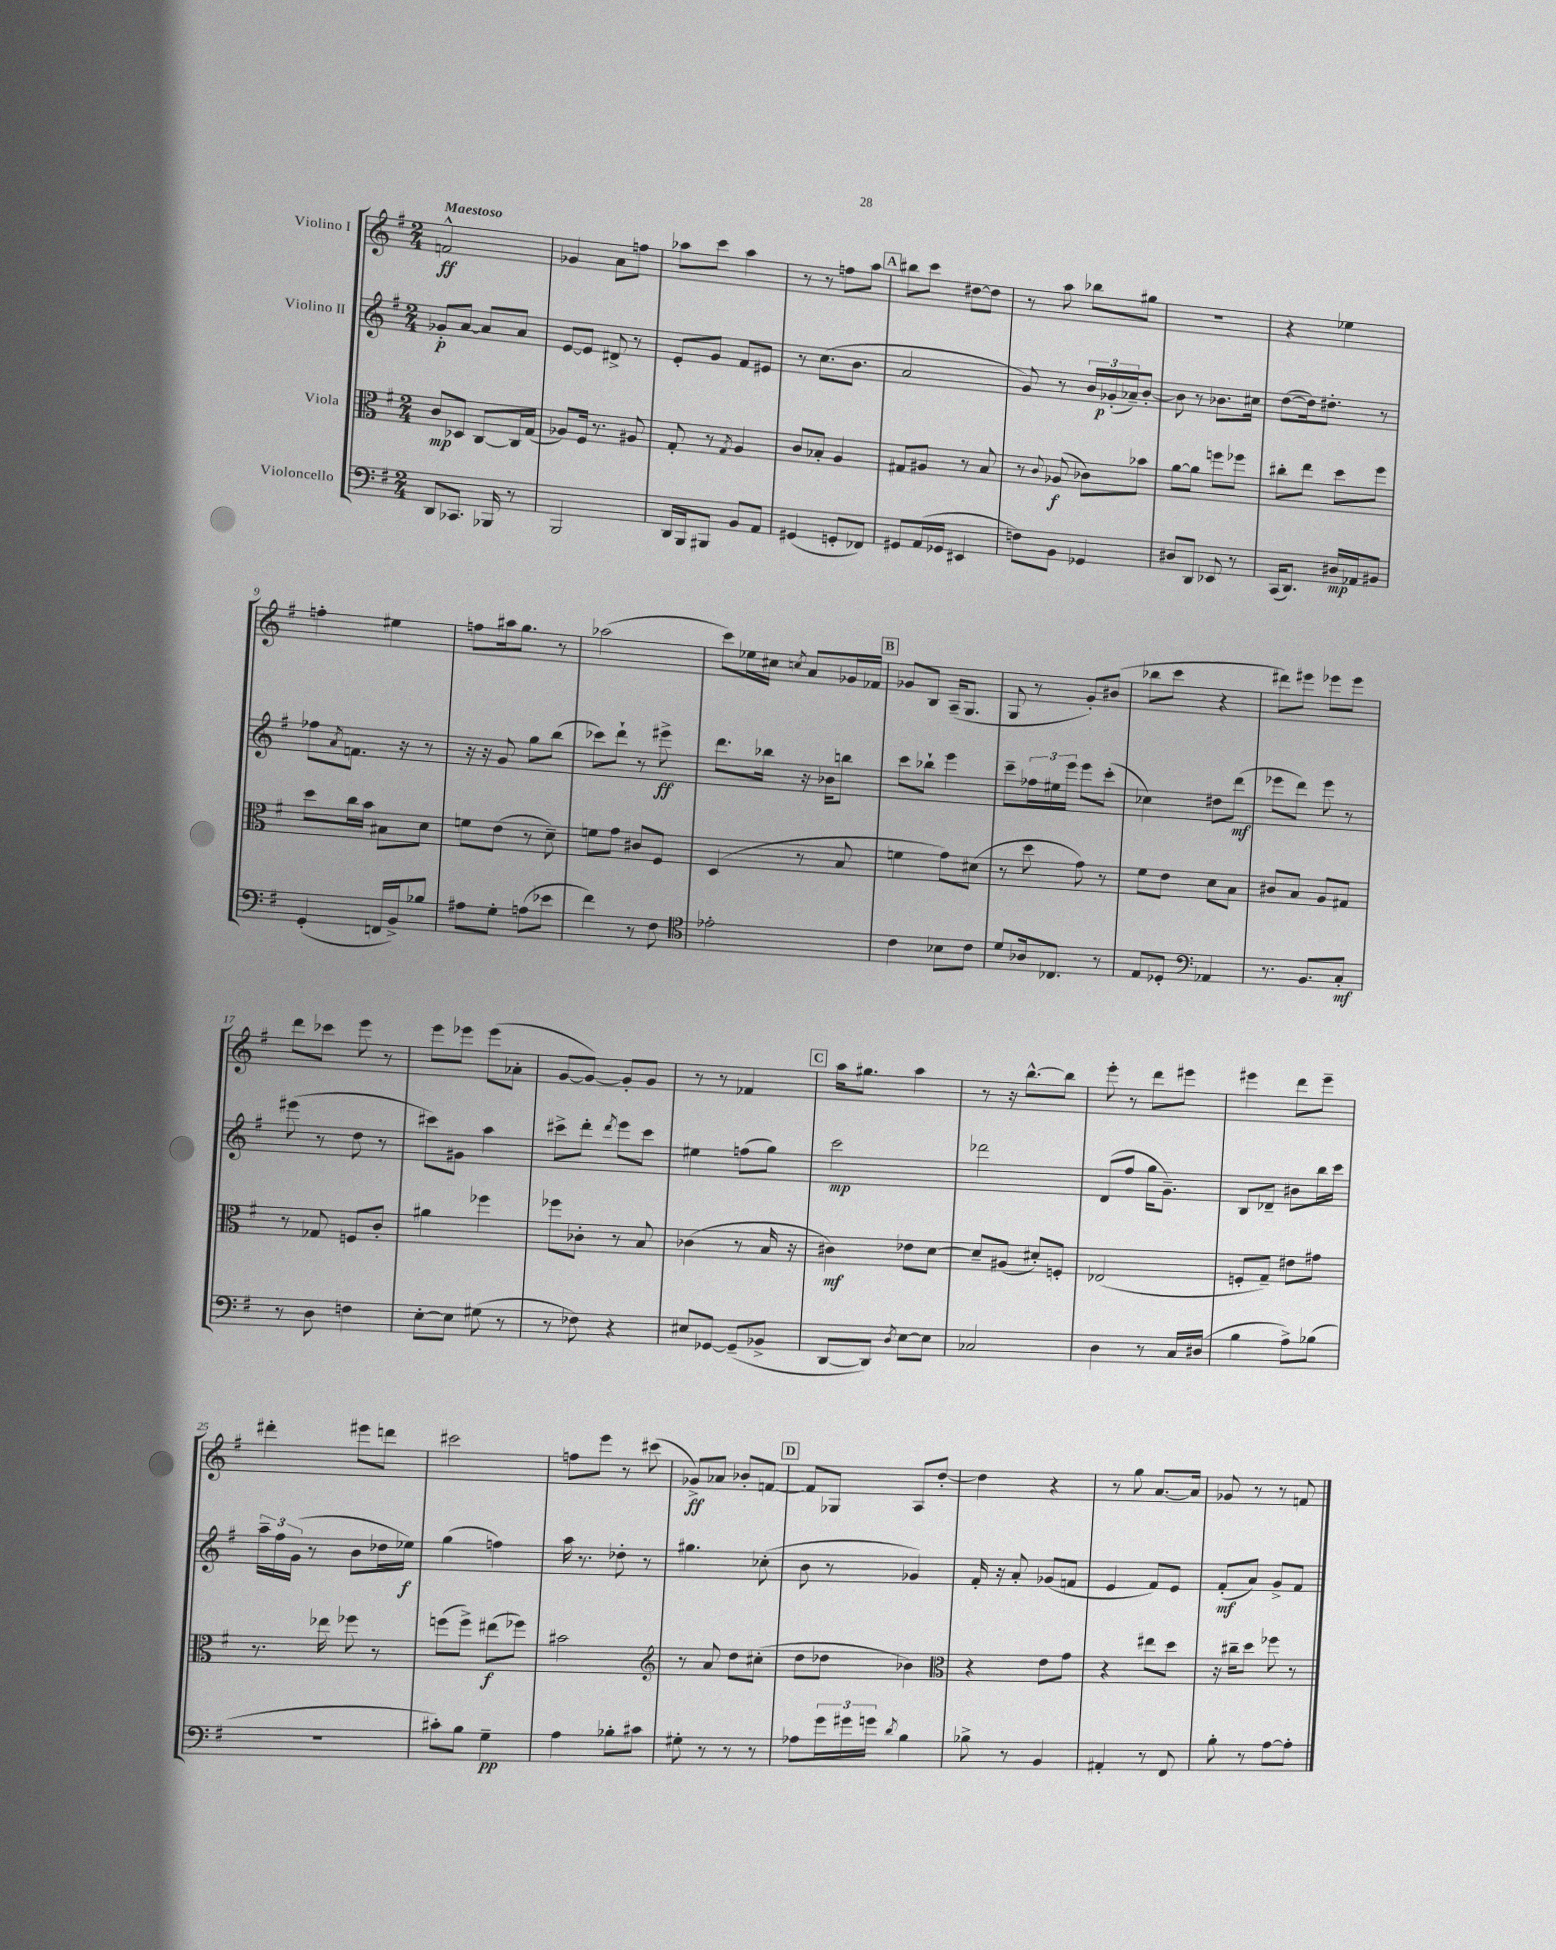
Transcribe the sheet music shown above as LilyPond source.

<<
\new StaffGroup <<
\new Staff = "s0" \with { instrumentName = "Violino I" } {
    \clef treble \key g \major \numericTimeSignature \time 2/4 \tempo "Maestoso"
    f'2-^\ff |
    ges'4 a'8 f''8 |
    aes''8 c'''8 aes''4 |
    r8 r8 f''8 a''8 |
    \mark \markup { \box "A" } bis''8 c'''8 dis''8~ dis''8 |
    r8 a''8 bes''8 gis''8 |
    r2 |
    r4 ees''4 |
    f''4-. eis''4 |
    f''8 ais''16 g''8. r8 |
    aes''2( |
    c'''8) ees''16 cis''16 \acciaccatura { c''8 } a'8 ges'16 fes'16 |
    \mark \markup { \box "B" } ges'8 b8 a16--( g8. |
    g8 r8 g'8-.) bis'8( |
    bes''8 c'''8 r4 |
    dis'''8) eis'''8 ees'''8 ees'''8 |
    d'''8 ces'''8 e'''8 r8 |
    e'''8 ees'''8 ees'''8( aes'8-. |
    g'8~ g'8~) g'8-. g'8 |
    r8 r8 fes'4 |
    \mark \markup { \box "C" } a''16 gis''8. a''4 |
    r8 r16 b''8.~-^ b''8 |
    e'''8-. r8 d'''8 eis'''8 |
    eis'''4 d'''8 eis'''8-- |
    dis'''4-. eis'''8 d'''8 |
    cis'''2 |
    f''8 e'''8 r8 cis'''8( |
    ges'8->\ff) aes'8 bes'8-. f'8~ |
    \mark \markup { \box "D" } f'8 ges8 a8 d''8~-. |
    d''4 r4 |
    r8 g''8 a'8.~ a'16 |
    ges'8 r8 r8 f'8 \bar "|." |
}
\new Staff = "s1" \with { instrumentName = "Violino II" } {
    \clef treble \key g \major \numericTimeSignature \time 2/4
    ges'8-.\p a'8~ a'8 a'8 |
    e'8~ e'8 dis'8-> r8 |
    e'8-. g'8 fis'8 eis'8 |
    r8 c''8.( b'8. |
    \mark \markup { \box "A" } a'2 |
    g'8) r8 \tuplet 3/2 { b'16 ges'16-.\p( aes'16--) } b'8~-. |
    b'8 r8 bes'8. cis''16 |
    d''8~( d''16) dis''8.-. r8 |
    fes''8 \acciaccatura { a'8 } f'8. r16 r8 |
    r16 r16 g'8 g''8 b''8( |
    ces'''8) d'''8-! r8 eis'''8->\ff |
    d'''8. bes''16 r16 bes'16 b''8 |
    \mark \markup { \box "B" } c'''8 bes''8-! e'''4 |
    c'''8-- \tuplet 3/2 { fes''16 eis''16 e'''16 } e'''8 c'''8-.( |
    ces''4) dis''8 d'''8\mf( |
    ees'''8 d'''8) ees'''8 r8 |
    eis'''8( r8 d''8 r8 |
    cis'''8) gis'8 a''4 |
    cis'''8-> d'''8-. \acciaccatura { d'''8 } e'''8 cis'''8 |
    eis''4 f''8( g''8) |
    \mark \markup { \box "C" } c'''2\mp |
    des'''2 |
    d'8( fis''8 g''16 g'8.--) |
    b8 des'8-- bis'8 b''16 c'''16 |
    \tuplet 3/2 { a''16-- fis''16 g'16( } r8 b'8 des''16 ees''16\f) |
    g''4( f''4) |
    a''16 r8. des''8-. r8 |
    gis''4. ces''8-.( |
    \mark \markup { \box "D" } b'8 r8 ges'4) |
    fis'16-. r16 a'8-. ges'8( f'8 |
    e'4 fis'8) e'8 |
    fis'8-.\mf( a'8) g'8-> fis'8 \bar "|." |
}
\new Staff = "s2" \with { instrumentName = "Viola" } {
    \clef alto \key g \major \numericTimeSignature \time 2/4
    c'8\mp des8 c8~ c16 g16( |
    aes8) fis16 r8. ais8 |
    g8-. r8 \acciaccatura { g8 } a4 |
    c'8 bes8-. a4 |
    \mark \markup { \box "A" } gis8 ais8 r8 b8 |
    r8 \appoggiatura { c'8 } aes8\f( ces'8) bes'8 |
    a'8~ a'8 f''8 fes''8 |
    cis''8-. e''8 d''8 fis''8 |
    d''8 c''16 b'16 bis8 d'8 |
    f'8 e'8( r8 d'8--) |
    f'8 g'8 cis'8 fis8 |
    d4( r8 b8 |
    \mark \markup { \box "B" } f'4 g'8) dis'8( |
    r8 d''8 g'8) r8 |
    fis'8 e'8 d'8 b8 |
    cis'8 b8 a8 gis8 |
    r8 ges8 f8 c'8-. |
    ais'4 fes''4 |
    fes''8 ces'8-. r8 b8 |
    ces'4( r8 b16 r16 |
    \mark \markup { \box "C" } cis'4\mf) ees'8 d'8~ |
    d'8-- ais8( dis'8-.) f8-. |
    ees2( |
    f8-. g8--) eis'8 gis'8 |
    r8. ees''16 fes''8 r8 |
    f''8( f''8->) eis''8\f( fes''8) |
    bis'2 |
    \clef treble r8 a'8 d''8 cis''8-.( |
    \mark \markup { \box "D" } d''8 des''8 bes'4) |
    \clef alto r4 e'8 g'8 |
    r4 eis''8 d''8 |
    r16 cis''16-- d''8 fes''8 r8 \bar "|." |
}
\new Staff = "s3" \with { instrumentName = "Violoncello" } {
    \clef bass \key g \major \numericTimeSignature \time 2/4
    d,8 ces,8. bes,,16 r8 |
    b,,2 |
    d,16 b,,16 bis,,8 b,8 a,8 |
    gis,4( g,8-. fes,8) |
    \mark \markup { \box "A" } gis,8 a,16( ges,16 eis,4 |
    f8) b,8 ges,4 |
    dis8 d,8 ees,8 r8 |
    c,16( d,8.) dis16\mp aes,16 bis,8 |
    g,4-.( f,16 b,16->) bes8 |
    ais8 g8-. a8( ees'8 |
    fis'4) r8 fis8 |
    \clef tenor ees'2-. |
    \mark \markup { \box "B" } c'4 bes8 c'8 |
    d'8 aes16 ces8. r8 |
    e8 des8-. \clef bass aes,4 |
    r8. b,8. c8-.\mf |
    r8 d8 f4 |
    e8~-. e8 gis8( r8 |
    r8 fes8) r4 |
    eis8 ges,8~ ges,8--( bes,8-> |
    \mark \markup { \box "C" } d,8~ d,8) \acciaccatura { d8 } e8~ e8 |
    ces2 |
    d4 r8 c16 dis16( |
    b4 a8->) bes8( |
    R2 |
    cis'8-.) b8 g4--\pp |
    a4 bes8-. cis'8 |
    gis8-. r8 r8 r8 |
    \mark \markup { \box "D" } aes8 \tuplet 3/2 { g'16 gis'16 g'16 } \acciaccatura { d'8 } b4 |
    bes8-> r8 b,4 |
    ais,4-. r8 fis,8 |
    b8-. r8 a8~ a8-. \bar "|." |
}
>>
>>
